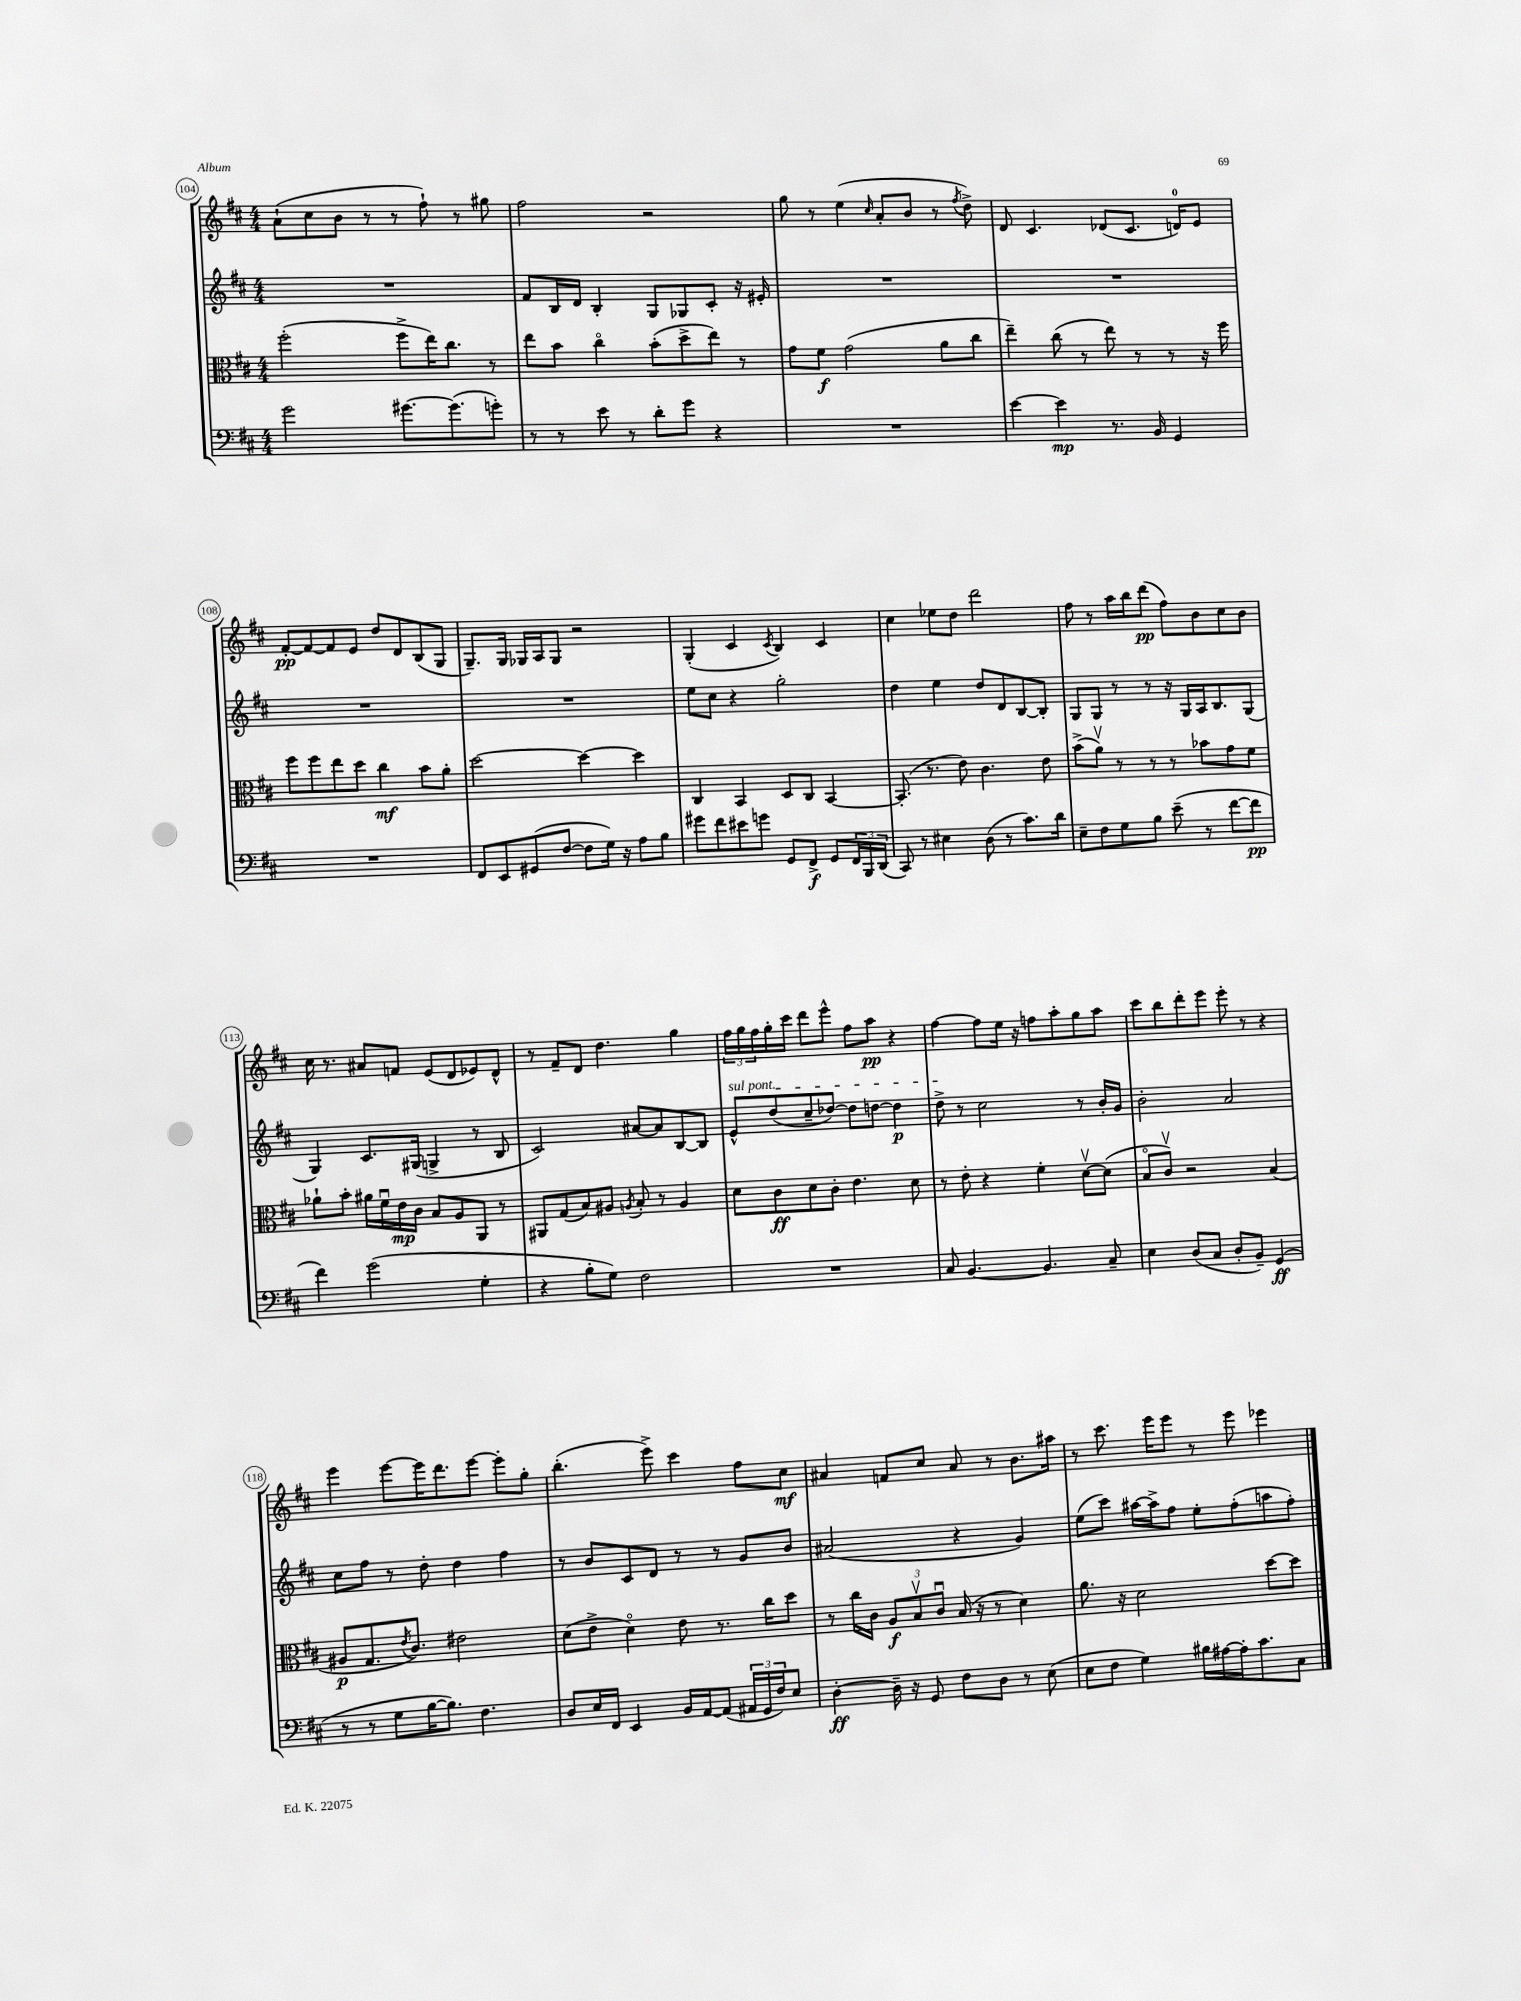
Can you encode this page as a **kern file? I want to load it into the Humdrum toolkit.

**kern	**dynam	**kern	**dynam	**kern	**dynam	**kern	**dynam
*part4	*part4	*part3	*part3	*part2	*part2	*part1	*part1
*staff4	*staff4	*staff3	*staff3	*staff2	*staff2	*staff1	*staff1
*clefF4	*	*clefC3	*	*clefG2	*	*clefG2	*
*k[f#c#]	*	*k[f#c#]	*	*k[f#c#]	*	*k[f#c#]	*
*M4/4	*	*M4/4	*	*M4/4	*	*M4/4	*
=104	=104	=104	=104	=104	=104	=104	=104
2g\	.	(2ff#'\	.	1r	.	(8a`\L	.
.	.	.	.	.	.	8cc#\	.
.	.	.	.	.	.	8b\J	.
.	.	.	.	.	.	8r	.
[8.g#X\L	.	8ff#^\L	.	.	.	8r	.
.	.	16ee\K)	.	.	.	8ff#`\)	.
(8.g#\]	.	8.cc#\J	.	.	.	.	.
.	.	.	.	.	.	8r	.
8gn'\J)	.	8r	.	.	.	8gg#X\	.
=105	=105	=105	=105	=105	=105	=105	=105
8r	.	8ee\L	.	8f#/L	.	2ff#\	.
8r	.	8b\J	.	16B/L	.	.	.
.	.	.	.	16d/JJ	.	.	.
8e\	.	4cc#\	.	4B'/	.	.	.
8r	.	.	.	.	.	.	.
8d'\L	.	(8b'\L	.	8G/L	.	2r	.
8g\J	.	8dd^\	.	8G-X/	.	.	.
4r	.	8ee\J)	.	8c#'/J	.	.	.
.	.	8r	.	16r	.	.	.
.	.	.	.	16e#X'/	.	.	.
=106	=106	=106	=106	=106	=106	=106	=106
1r	.	8g\L	.	1r	.	8gg\	.
.	.	8f#\J	f	.	.	8r	.
.	.	(2g\	.	.	.	(4ee\	.
.	.	.	.	.	.	16qqcc#/	.
.	.	.	.	.	.	8a'/L	.
.	.	.	.	.	.	8b/J	.
.	.	8a\L	.	.	.	8r	.
.	.	.	.	.	.	8qff#/	.
.	.	8cc#\J	.	.	.	8dd^\)	.
=107	=107	=107	=107	=107	=107	=107	=107
[4e\	.	4ee~\)	.	1r	.	8d/	.
.	.	.	.	.	.	4.c#/	.
4e\]	mp	(8cc#\	.	.	.	.	.
.	.	8r	.	.	.	.	.
8.r	.	8ee\)	.	.	.	(8d-X/L	.
.	.	8r	.	.	.	8.c#/J	.
16BB/	.	.	.	.	.	.	.
4GG/	.	8r	.	.	.	.	.
.	.	.	.	.	.	16dn/KL)	.
.	.	16r	.	.	.	8e/J	.
.	.	16ff#\	.	.	.	.	.
!!LO:LB:g=z
=108	=108	=108	=108	=108	=108	=108	=108
1r	.	8ff#\L	.	1r	.	[8f#'/L	pp
.	.	8ff#\	.	.	.	8f#/_	.
.	.	8ee\	.	.	.	8f#/]	.
.	.	8dd\J	.	.	.	8e/J	.
.	.	4cc#\	mf	.	.	8dd/L	.
.	.	.	.	.	.	8d/	.
.	.	8b\L	.	.	.	(8B/	.
.	.	8a'\J	.	.	.	8G/J	.
=109	=109	=109	=109	=109	=109	=109	=109
8FF#/L	.	[2dd\	.	1r	.	8.G~/L)	.
8EE/	.	.	.	.	.	.	.
.	.	.	.	.	.	16G/Jk	.
(8GG#X/	.	.	.	.	.	16G-X/LL	.
.	.	.	.	.	.	16A/J	.
[8F#/J	.	.	.	.	.	8G-/J	.
8F#\L]	.	4dd\_	.	.	.	2r	.
16G\Jk)	.	.	.	.	.	.	.
16r	.	.	.	.	.	.	.
8A\L	.	4dd\]	.	.	.	.	.
8B\J	.	.	.	.	.	.	.
=110	=110	=110	=110	=110	=110	=110	=110
8g#X\L	.	4C#/	.	8ee\L	.	(4G'/	.
8f#\	.	.	.	8cc#\J	.	.	.
8e#X\	.	4BB/	.	4r	.	4c#/	.
8gn\J	.	.	.	.	.	.	.
.	.	.	.	.	.	8qc#/	.
8GG/L	.	8D/L	.	2gg'\	.	4B/)	.
8FF#^/J	f	8C#/J	.	.	.	.	.
8GG/L	.	[4BB/	.	.	.	4c#/	.
24FF#/L	.	.	.	.	.	.	.
24BBB/	.	.	.	.	.	.	.
(24DD/JJ	.	.	.	.	.	.	.
=111	=111	=111	=111	=111	=111	=111	=111
8CC#/)	.	(8.BB'/]	.	4dd\	.	4cc#\	.
8r	.	.	.	.	.	.	.
.	.	8.r	.	.	.	.	.
4E#X\	.	.	.	4ee\	.	8ee-X\L	.
.	.	8e\)	.	.	.	8dd\J	.
(8D\	.	4.c#\	.	8dd/L	.	2ddd\	.
8r	.	.	.	8d/	.	.	.
8.c#\L)	.	.	.	[8B/	.	.	.
.	.	8e\	.	8B'/J]	.	.	.
16d\Jk	.	.	.	.	.	.	.
=112	=112	=112	=112	=112	=112	=112	=112
8E~\L	.	(8b^\L	.	8G/L	.	8ff#\	.
8F#\	.	8av\J)	.	8G/J	.	8r	.
8G\	.	8r	.	8r	.	16aa\LL	.
.	.	.	.	.	.	16bb\J	.
8B\J	.	8r	.	8r	.	(8ddd\J	pp
(8e~\	.	8r	.	16r	.	8ff#\L)	.
.	.	.	.	16G/LL	.	.	.
8r	.	8b-X\L	.	16A/J	.	8b\	.
.	.	.	.	8.B/	.	.	.
[8f#\L	.	8g\	.	.	.	8cc#\	.
8f#\J]	pp	8f#\J	.	(8G/J	.	8b\J	.
!!LO:LB:g=z
=113	=113	=113	=113	=113	=113	=113	=113
4f#\)	.	8a-X`\L	.	4G/)	.	16cc#\	.
.	.	.	.	.	.	8.r	.
.	.	8b'\J	.	.	.	.	.
(2g\	.	16a#X\LL	.	8.c#/L	.	8a#X/L	.
.	.	16f#u\	.	.	.	.	.
.	.	16e\	mp	.	.	8fn/J	.
.	.	16c#\JJ	.	(16G#X/Jk	.	.	.
.	.	8B/L	.	4Gn^/	.	(8e/L	.
.	.	8A/	.	.	.	8d/	.
4G'\	.	8AA/J	.	8r	.	8e-X/)	.
.	.	8r	.	8B/	.	8d^^/J	.
=114	=114	=114	=114	=114	=114	=114	=114
4r	.	8AA#X/L	.	2c#/)	.	8r	.
.	.	(8G/	.	.	.	8f#~/L	.
8B'\L	.	8B/)	.	.	.	8d/J	.
8G\J)	.	8A#X/J	.	.	.	4.dd\	.
.	.	8qAn/	.	.	.	.	.
2F#\	.	8B'/	.	[8a#X/L	.	.	.
.	.	8r	.	8a#/]	.	.	.
.	.	4A/	.	[8B/	.	4gg\	.
.	.	.	.	8B/J]	.	.	.
=115	=115	=115	=115	=115	=115	=115	=115
!	!	!	!	!LO:TX:a:i:t=sul pont.	!	!	!
1r	.	8d\L	.	8e^^/L	.	24ff#\LL	.
.	.	.	.	.	.	24gg\	.
.	.	.	.	.	.	24ff#\	.
.	.	8c#\	ff	(8dd/	.	16gg'\	.
.	.	.	.	.	.	16ccc#\JJ	.
.	.	8d\	.	8cc#~/	.	8ddd\L	.
.	.	8c#'\J	.	[8dd-X/J)	.	8eee^^\J	.
.	.	4.e\	.	8dd-\L]	.	8ff#\L	.
.	.	.	.	[8ddn\J	.	8aa\J	pp
.	.	.	.	4dd\]	p	4r	.
.	.	8d\	.	.	.	.	.
=116	=116	=116	=116	=116	=116	=116	=116
8C#/	.	8r	.	8dd^\	.	[4ff#\	.
[4.BB/	.	8e'\	.	8r	.	.	.
.	.	4r	.	2cc#\	.	8ff#\L]	.
.	.	.	.	.	.	16ee\Jk	.
.	.	.	.	.	.	16r	.
4.BB/]	.	4f#'\	.	.	.	8ffn\L	.
.	.	.	.	.	.	8aa'\	.
.	.	[8dv\L	.	8r	.	8gg\	.
8C#~/	.	(8d\J]	.	16b'/LL	.	8aa\J	.
.	.	.	.	16g/JJ	.	.	.
=117	=117	=117	=117	=117	=117	=117	=117
4E\	.	8B/L	.	2b'\	.	8ccc#\L	.
.	.	8c#v/J)	.	.	.	8bb\	.
(8D/L	.	2r	.	.	.	8ddd'\	.
8C#/J	.	.	.	.	.	8eee\J	.
8D'/L	.	.	.	2a/	.	8eee'\	.
8BB~/J)	.	.	.	.	.	8r	.
(4GG/	ff	(4B/	.	.	.	4r	.
!!LO:LB:g=z
=118	=118	=118	=118	=118	=118	=118	=118
8r	.	8A#X/L	p	8cc#\L	.	4eee\	.
8r	.	8.G/	.	8ff#\J	.	.	.
8G\L	.	.	.	8r	.	[8eee\L	.
.	.	8qe/	.	.	.	.	.
.	.	8.c#/J)	.	.	.	.	.
[16B\K	.	.	.	8dd'\	.	16eee\K]	.
8.B\J])	.	.	.	.	.	8.ddd\	.
.	.	2e#X\	.	4dd\	.	.	.
4.F#\	.	.	.	.	.	[8eee\J	.
.	.	.	.	4ff#\	.	8eee'\L]	.
.	.	.	.	.	.	8gg'\J	.
=119	=119	=119	=119	=119	=119	=119	=119
8D/L	.	(8d\L	.	8r	.	(4.bb'\	.
16E/L	.	8e^\J	.	8b/L	.	.	.
16FF#/JJ	.	.	.	.	.	.	.
4EE/	.	4d\)	.	8c#/	.	.	.
.	.	.	.	8d/J	.	8eee^\)	.
16BB/LL	.	8e\	.	8r	.	4ccc#\	.
[16AA/J	.	.	.	.	.	.	.
(8AA/J]	.	8.r	.	8r	.	.	.
24AA#X/LL	.	.	.	8g/L	.	8ff#\L	.
24GG/	.	.	.	.	.	.	.
.	.	16cc#\KL	.	.	.	.	.
24F#/J)	.	.	.	.	.	.	.
8E/J	.	8dd\J	.	8b/J	.	8cc#\J	mf
=120	=120	=120	=120	=120	=120	=120	=120
[4D'\	ff	8r	.	(2a#X/	.	4a#X/	.
.	.	16cc#\LL	.	.	.	.	.
.	.	16c#\JJ	.	.	.	.	.
16D~\]	.	12A/L	f	.	.	8fn/L	.
16r	.	.	.	.	.	.	.
.	.	12Bv/	.	.	.	.	.
8GG/	.	.	.	.	.	8cc#/J	.
.	.	12c#u/J	.	.	.	.	.
8F#\L	.	(16B/	.	4r	.	8a#/	.
.	.	16r	.	.	.	.	.
8D\J	.	8r	.	.	.	8r	.
8r	.	4d\)	.	4g/)	.	8.b\L	.
(8E\	.	.	.	.	.	.	.
.	.	.	.	.	.	16aa#X\Jk	.
=121	=121	=121	=121	=121	=121	=121	=121
8E\L	.	8.a\	.	(8ee\L	.	8r	.
8F#\J	.	.	.	8ccc#\J)	.	8.ccc#\	.
.	.	16r	.	.	.	.	.
4G\)	.	2d\	.	[16aa#X\LL	.	.	.
.	.	.	.	16aa#^\J]	.	16eee\KL	.
.	.	.	.	8ff#\J	.	8eee\J	.
16B#X\LL	.	.	.	8ee'\L	.	8r	.
[16A#X\	.	.	.	.	.	.	.
16A#'\J]	.	.	.	(8ff#'\	.	8eee\	.
8.c#\	.	.	.	.	.	.	.
.	.	[8dd\L	.	8aan\	.	4eee-X\	.
8C#\J	.	8dd\J]	.	8ff#'\J)	.	.	.
==	==	==	==	==	==	==	==
*-	*-	*-	*-	*-	*-	*-	*-
